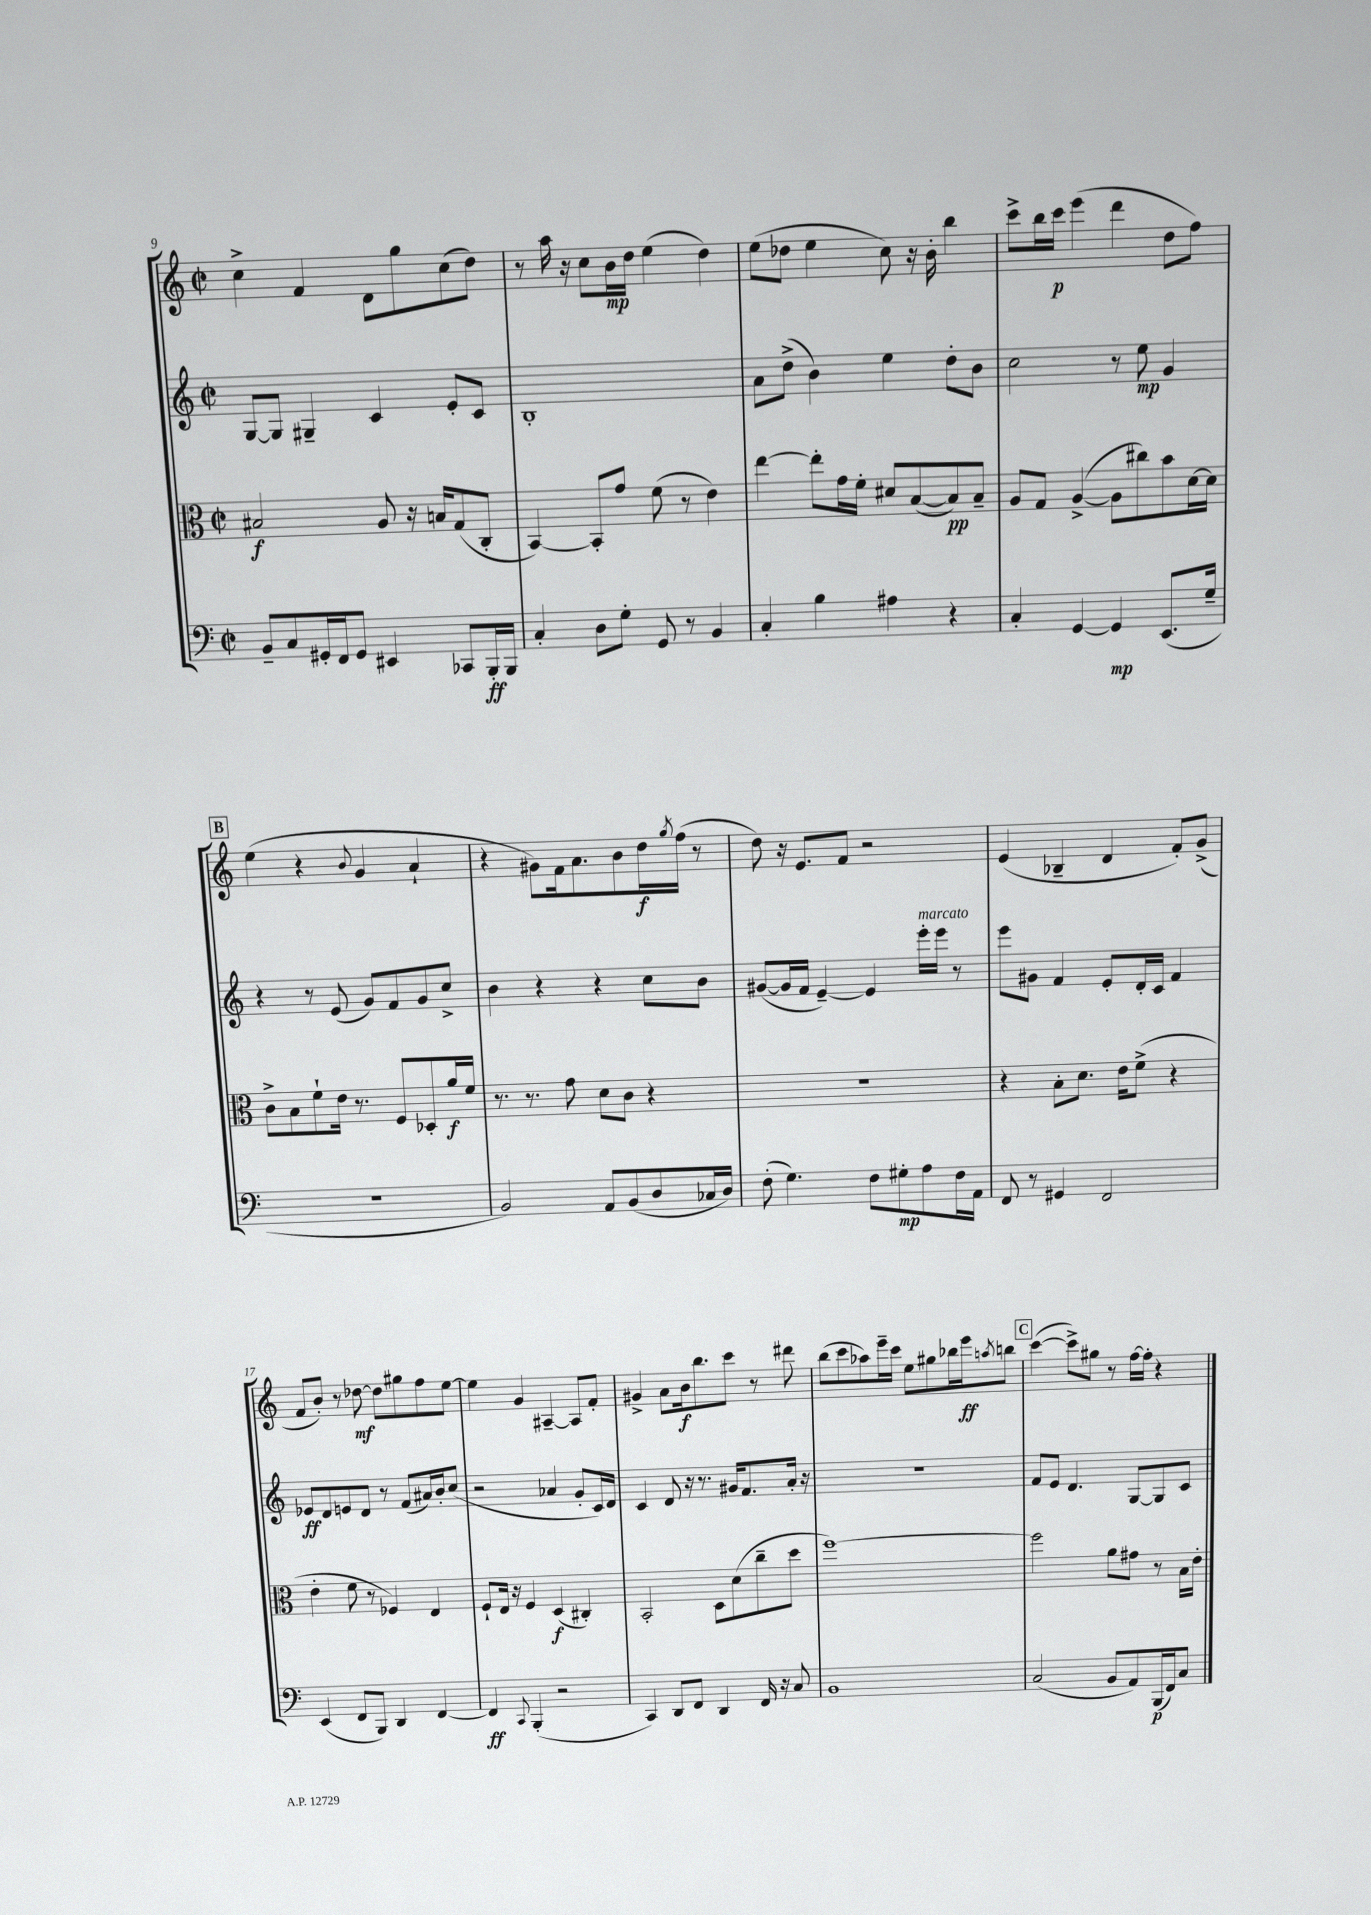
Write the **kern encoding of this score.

**kern	**kern	**kern	**kern
*staff4	*staff3	*staff2	*staff1
*clefF4	*clefC3	*clefG2	*clefG2
*k[]	*k[]	*k[]	*k[]
*M2/2	*M2/2	*M2/2	*M2/2
*met(c|)	*met(c|)	*met(c|)	*met(c|)
8BB~	2B#	[8G	4cc^
8C	.	8G]	.
16GG#'	.	4G#~	4f
16FF	.	.	.
8GG#	.	.	.
4EE#	8A	4c	8d
.	16r	.	8gg
.	16B	.	.
8CC-	(8G	8e'	(8cc
16BBB'	8C'	8c	8dd)
16BBB	.	.	.
=	=	=	=
4C'	[4BB)	1B'	8r
.	.	.	16aa
.	.	.	16r
8D	8BB']	.	8cc
8G'	8g	.	16b
.	.	.	16dd
8GG	(8f	.	(4ee
8r	8r	.	.
4BB	4e)	.	4dd)
=	=	=	=
4C'	[4ee	8a	(8ee
.	.	(8dd^	8dd-
4B	8ee']	4b)	4ee
.	16g	.	.
.	16f'	.	.
4A#	8d#	4ee	8cc)
.	([8B	.	16r
.	.	.	16b'
4r	8B])	8dd'	4bb
.	8B~	8b	.
=	=	=	=
4C'	8A	2cc	8ccc^
.	8G	.	16bb
.	.	.	16ccc
[4GG	([4A^	.	(4eee
4GG]	8A]	8r	4ddd
.	8cc#)	8ee	.
(8.EE	8b	4g	8dd
.	[16d	.	8ff)
16G~	16d]	.	.
=	=	=	=
1r	8c^	4r	(4ee
.	8B	.	.
.	8f`	8r	4r
.	16e	(8e	.
.	8.r	.	.
.	.	.	8qqb
.	.	8g)	4g
.	8F	8f	.
.	8D-'	8g	4a`
.	16a	8cc^	.
.	16f	.	.
=	=	=	=
2BB)	8.r	4b	4r
.	8.r	.	.
.	.	4r	8g#)
.	8g	.	16f
.	.	.	8.a
8AA	8d	4r	.
(8BB	8c	.	8b
8D	4r	8cc	16dd
.	.	.	8qgg
.	.	.	(16ff
16C-	.	8b	8r
16D)	.	.	.
=	=	=	=
(8F'	1r	([8g#	8dd)
4.G)	.	16g#]	16r
.	.	16f	8.e
.	.	[4e~)	.
.	.	.	8f
8F	.	4e]	2r
8G#'	.	.	.
8A	.	16eee'	.
.	.	16eee	.
16F	.	8r	.
16AA	.	.	.
=	=	=	=
8FF	4r	8eee	(4e
8r	.	8g#	.
4GG#	8B'	4f	4B-~
.	8.d	.	.
2FF	.	8e'	4d
.	16e	.	.
.	(8f^	16d'	.
.	.	16c	.
.	4r	4f	8f')
.	.	.	(8g^
=	=	=	=
(4EE	4e'	8e-	8f
.	.	8d	8b')
8FF	8f	8e	8r
8BBB)	8r	8d	[8dd-
4DD	4F-)	8r	8dd-]
.	.	(8f	8gg#
[4FF	4E	16a#)	8ff
.	.	16b'	.
.	.	(8cc	[8ee
=	=	=	=
4FF]	8F`	2r	4ee]
.	16E	.	.
.	16r	.	.
8qqCC	.	.	.
(4BBB'	4F	.	4g
2r	(4D	4a-	[4A#~
.	4C#')	8g'	8A#]
.	.	16c)	8f'
.	.	16d	.
=	=	=	=
4CC)	2BB'	4c	4g#^
8DD	.	8d	8a
8FF	.	16r	16b
.	.	8.r	8.bb
4DD	8D	.	.
.	(8d	16g#	8ccc
.	.	8.f	.
16FF	8cc~	.	8r
16r	.	.	.
8C	8dd	16a'	8ddd#
.	.	16r	.
=	=	=	=
1BB	[1ff)	1r	(8bb
.	.	.	8ccc
.	.	.	8aa-)
.	.	.	16eee~
.	.	.	16ccc
.	.	.	8ee
.	.	.	8gg#
.	.	.	16bb-
.	.	.	16eee
.	.	.	8qaa
.	.	.	8bb
=	=	=	=
(2C	2ff]	8f	([4ccc
.	.	8e	.
.	.	4.d	8ccc^])
.	.	.	8gg#
8BB	8a	.	8r
8AA)	8g#	[8G	[16ff
.	.	.	16ff']
(16BBB	8r	8G]	4r
16FF)	.	.	.
8C	16B	8c	.
.	16e'	.	.
==	==	==	==
*-	*-	*-	*-
